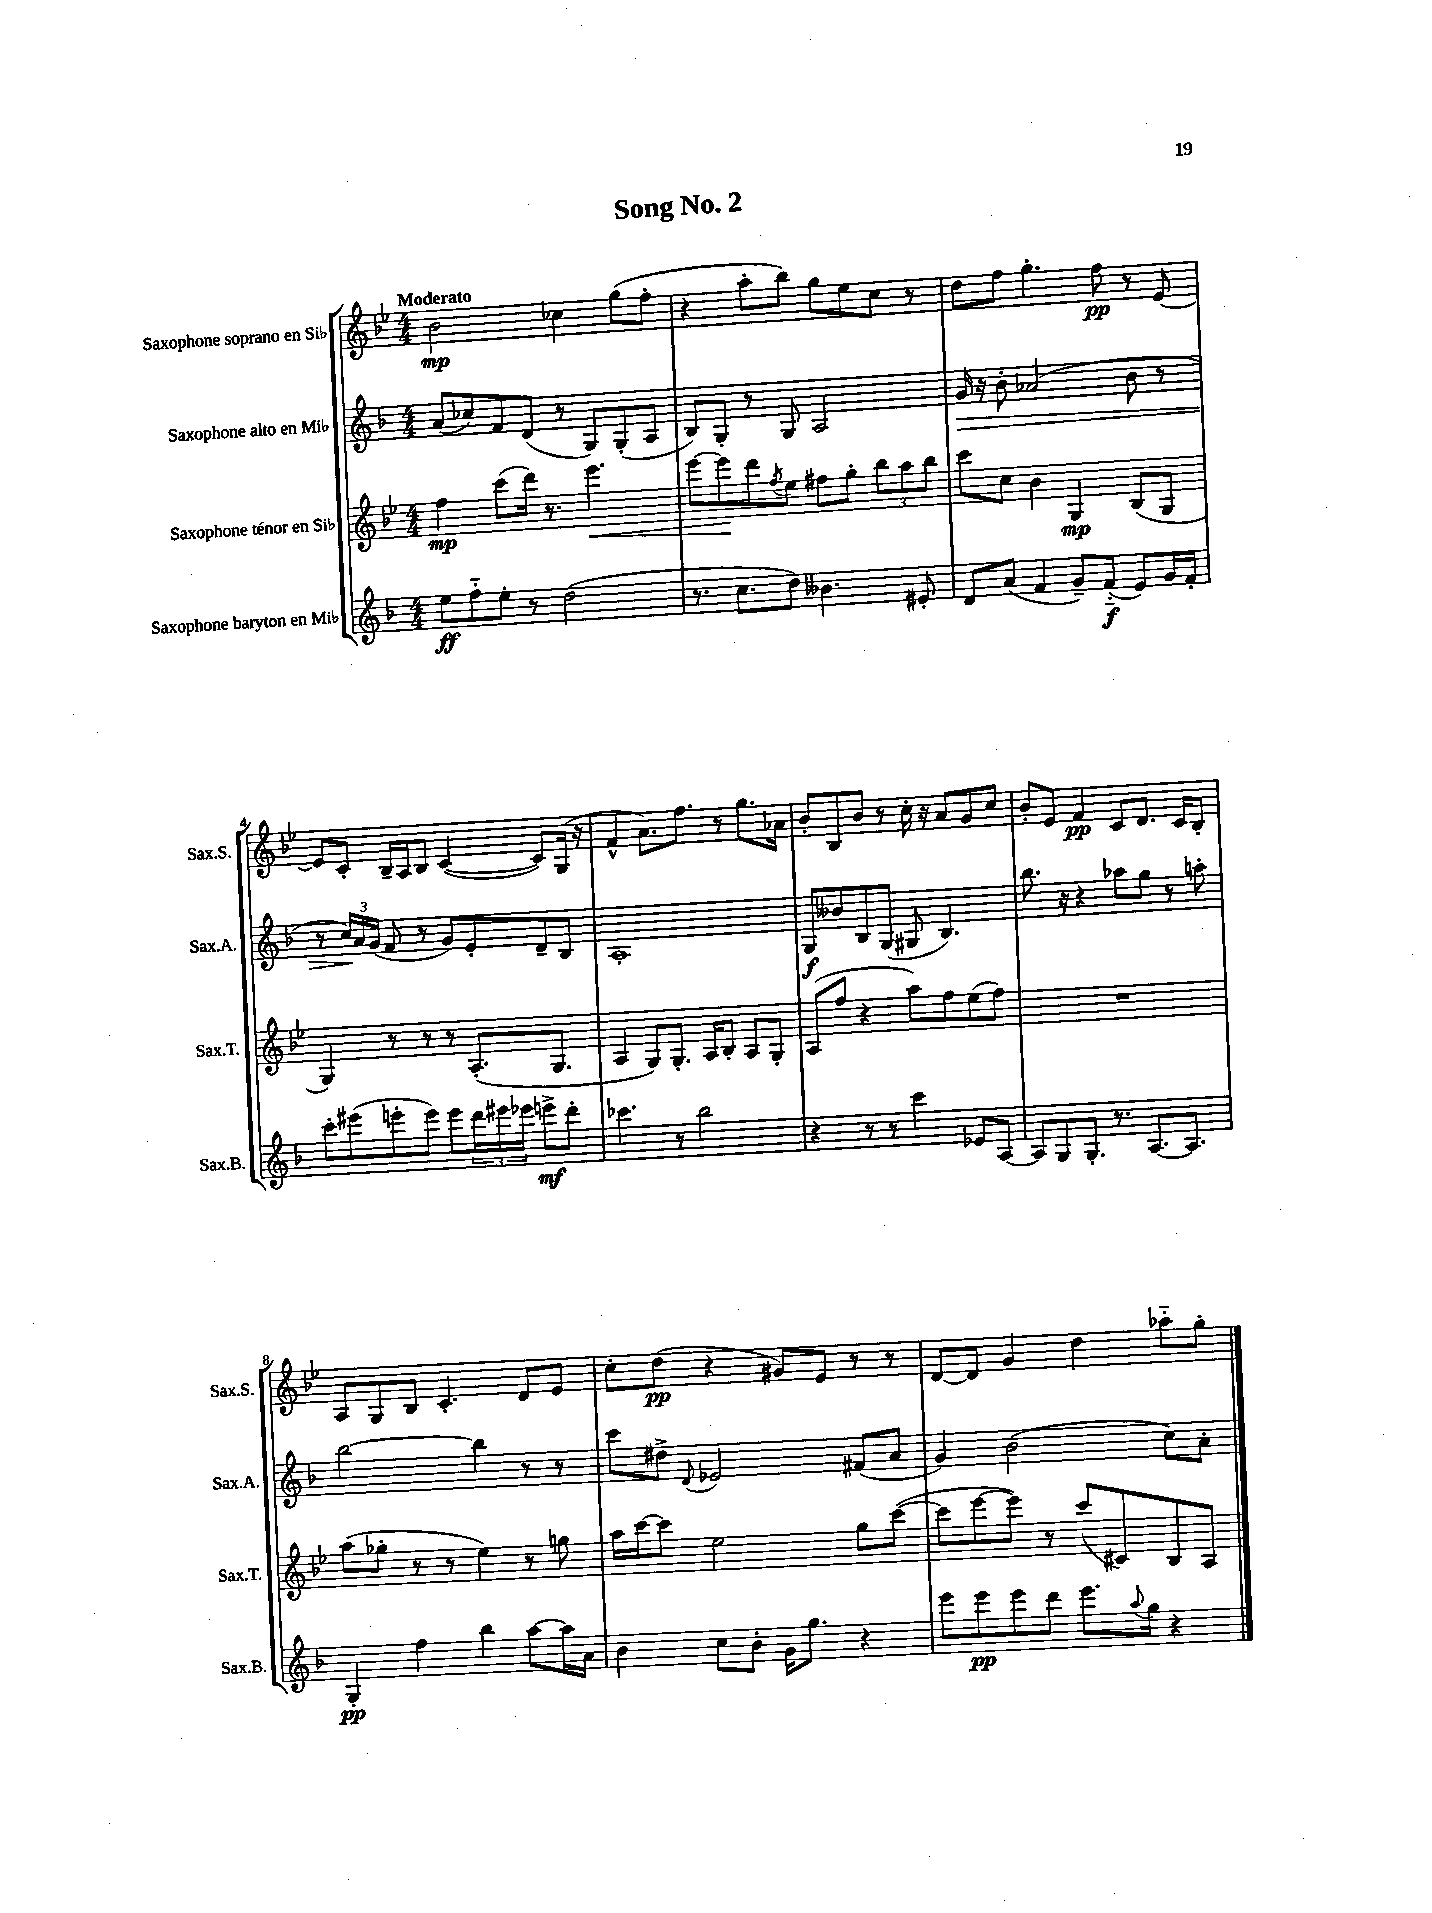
\header { title = "Song No. 2" }
<<
\new StaffGroup <<
\new Staff = "s0" \with { instrumentName = "Saxophone soprano en Sib" shortInstrumentName = "Sax.S." } {
    \clef treble \key bes \major \numericTimeSignature \time 4/4 \tempo "Moderato"
    bes'2\mp ces''4 g''8( f''8-. |
    r4 a''8-. bes''8) g''8 ees''8 c''8 r8 |
    d''8 f''8 g''4.-. f''8\pp r8 ees'8~ |
    ees'8 c'8-. bes16-- a16 bes8 c'4~( c'8) g16( r16 |
    f'4-^ a'8.) f''8. r8 g''8. aes'16 |
    bes'8-. bes8 bes'8 r8 c''16-. r16 a'8 g'8 c''8 |
    bes'8-. ees'8 f'4\pp c'8 d'8. c'16 bes8-. |
    a8 g8 bes8 c'4.-. d'8 ees'8 |
    c''8-. d''8\pp( r4 gis'8) ees'8 r8 r8 |
    d'8~ d'8 g'4 d''4 aes''8-_ g''8-. \bar "|." |
}
\new Staff = "s1" \with { instrumentName = "Saxophone alto en Mib" shortInstrumentName = "Sax.A." } {
    \clef treble \key f \major \numericTimeSignature \time 4/4
    a'8( ces''8) f'8 d'8( r8 g8) g8-.( a8 |
    bes8) g8-. r8 g8 a2 |
    g'16\> r16 bes'8-. aes'2( bes'8 r8 |
    r8 \tuplet 3/2 { c''16\!) a'16 g'16( } f'8 r8 g'8) e'8-. d'8-- bes8 |
    a1-. |
    g8\f beses'8 bes8 g8( gis8 bes4.) |
    bes''8. r16 r4 aes''8 g''8 r8 a''8-. |
    bes''2~ bes''4 r8 r8 |
    c'''8 dis''8-> \appoggiatura { d'8 } ees'2 fis'8( a'8 |
    g'4) bes'2( c''8) a'8-. \bar "|." |
}
\new Staff = "s2" \with { instrumentName = "Saxophone ténor en Sib" shortInstrumentName = "Sax.T." } {
    \clef treble \key bes \major \numericTimeSignature \time 4/4
    f''4\mp c'''8( d'''16) r8. ees'''4.\< |
    ees'''8~ ees'''8\! d'''8 \acciaccatura { f''8 } ees''8 fis''8 g''8-. \tuplet 3/2 { bes''8 a''8 bes''8 } |
    c'''8 c''8 bes'4 g4\mp bes8( g8 |
    g4) r8 r8 r8 a8.-.( g8. |
    a4 g8) g8.-. a16 bes8-. a8 g8-. |
    a8( f''8 r4 a''8) f''8 ees''8( f''8) |
    R1 |
    a''8( ges''8-. r8 r8 ees''4) r8 g''8 |
    a''16 c'''16~ c'''8 ees''2 g''8 c'''8~( |
    c'''8 ees'''8~ ees'''8) r8 c'''8( cis'8) bes8 a8 \bar "|." |
}
\new Staff = "s3" \with { instrumentName = "Saxophone baryton en Mib" shortInstrumentName = "Sax.B." } {
    \clef treble \key f \major \numericTimeSignature \time 4/4
    e''8\ff f''8-_ e''8-. r8 d''2( |
    r8. c''8. d''8) beses'4. eis'8-. |
    d'8 a'8( f'4 g'8--) f'8-_\f( e'8) g'16 f'16-. |
    c'''8-. eis'''8( e'''8-. e'''8) e'''8 \tuplet 3/2 { d'''16 eis'''16 ees'''16 } e'''8->\mf d'''8-. |
    ces'''4. r8 bes''2 |
    r4 r8 r8 c'''4 ees'8 a8~ |
    a8 g8 g8.-. r8. a8.~ a8. |
    g4-.\pp f''4 bes''4 a''8~ a''16 a'16 |
    bes'4 c''8 bes'8-. g'16 g''8. r4 |
    e'''8 e'''8\pp e'''8 d'''8 e'''8. \appoggiatura { a''8 } g''16 r4 \bar "|." |
}
>>
>>
